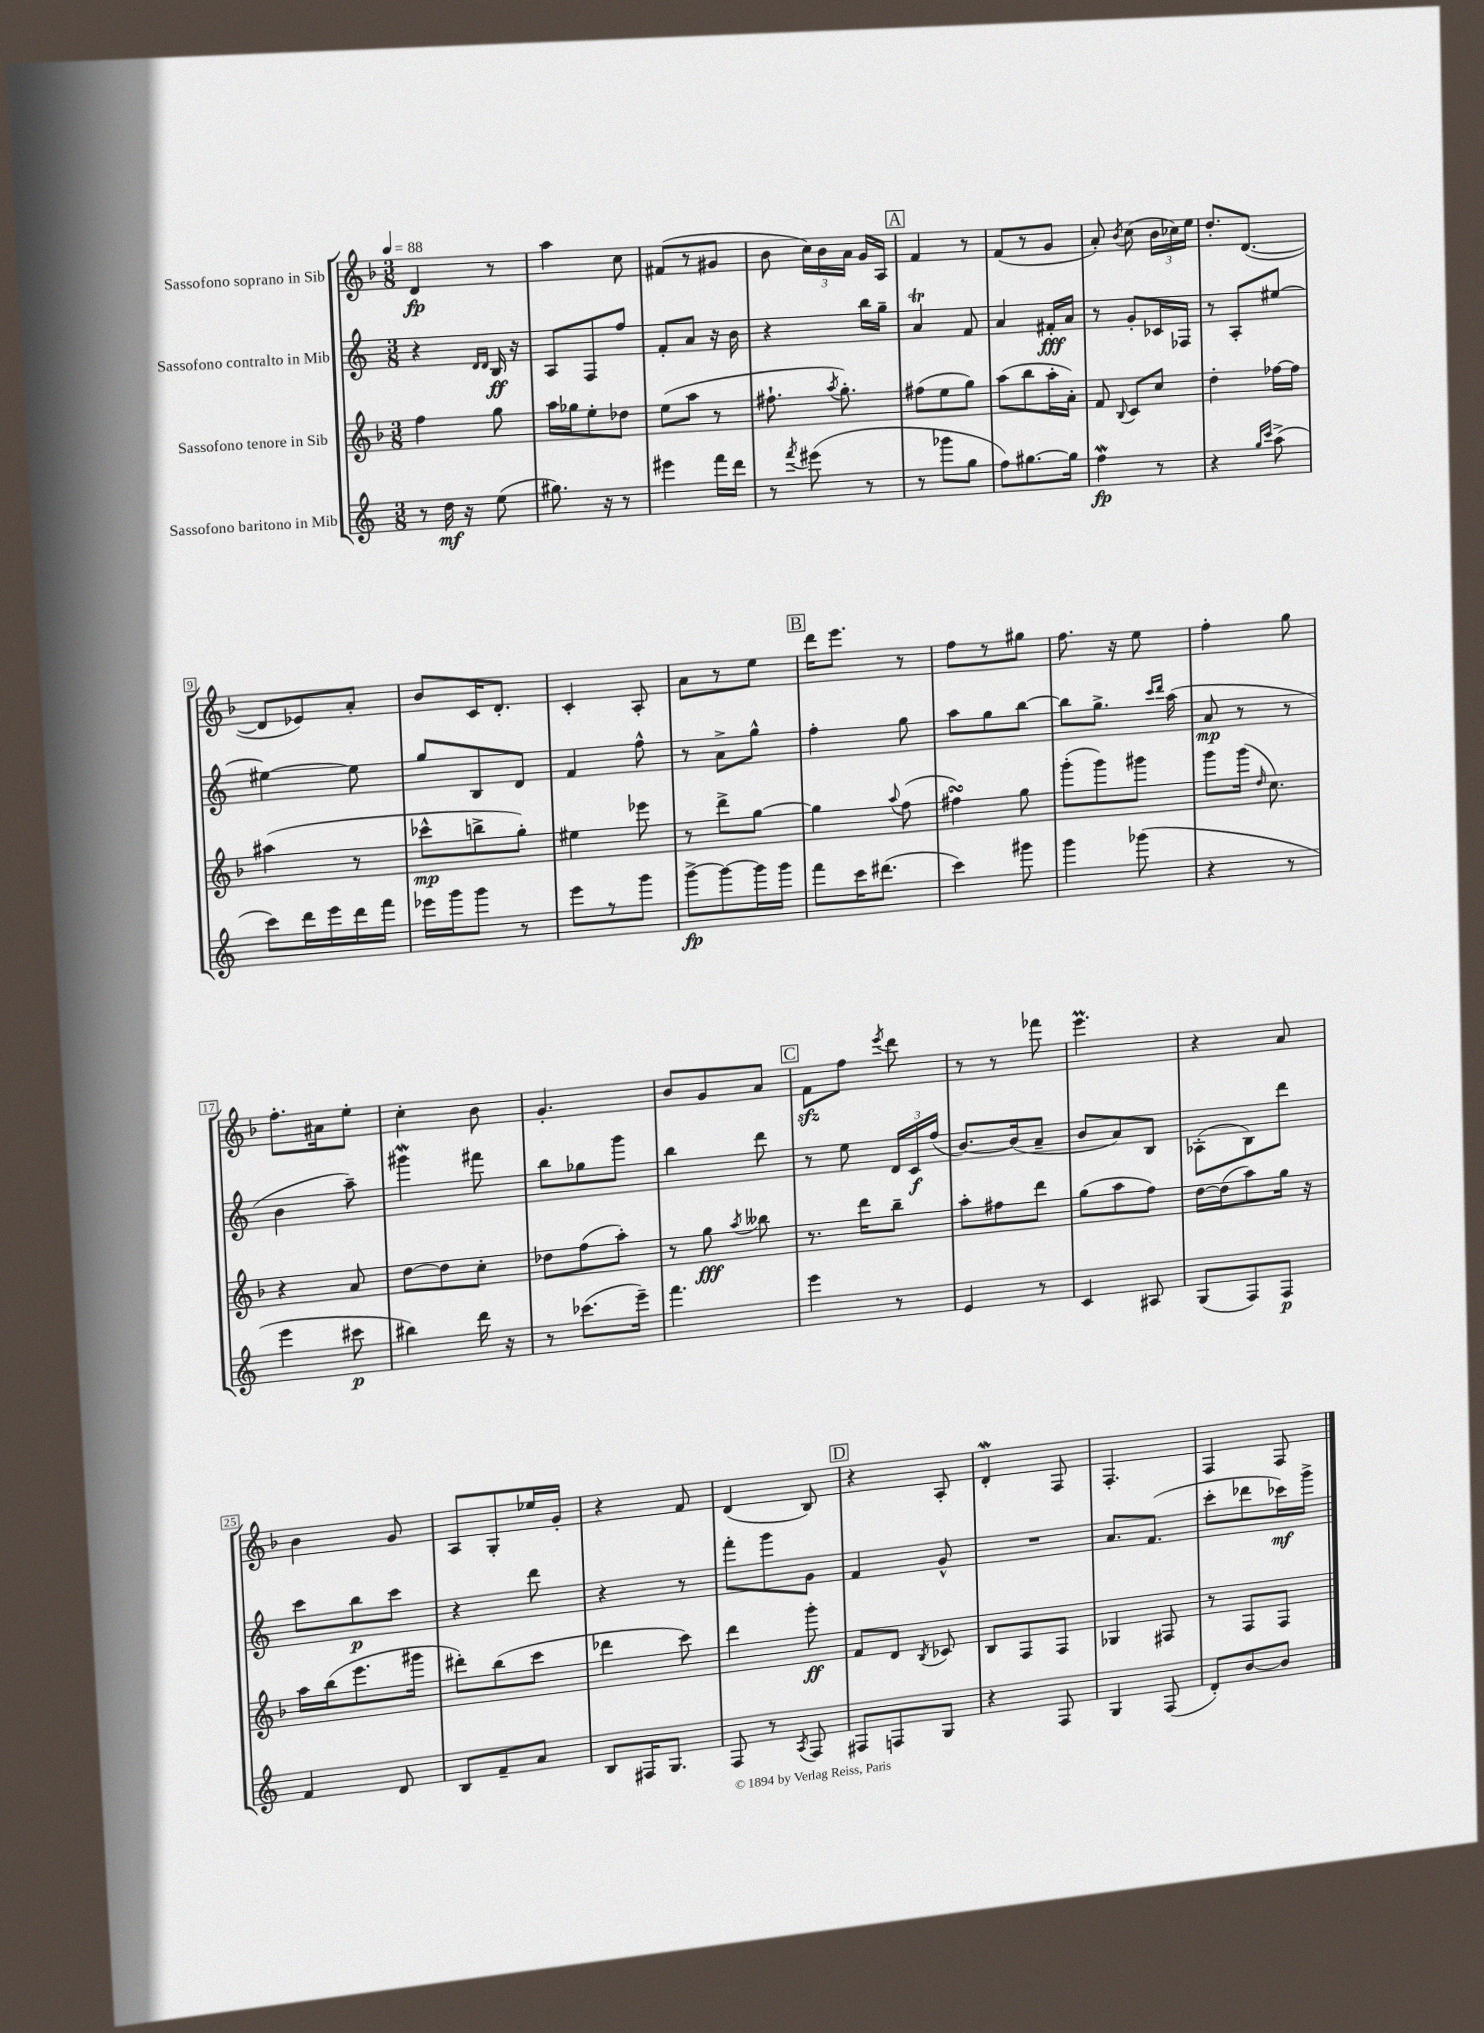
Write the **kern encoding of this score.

**kern	**dynam	**kern	**dynam	**kern	**dynam	**kern	**dynam
*part4	*part4	*part3	*part3	*part2	*part2	*part1	*part1
*staff4	*staff4	*staff3	*staff3	*staff2	*staff2	*staff1	*staff1
*I"Sassofono baritono in Mib	*	*I"Sassofono tenore in Sib	*	*I"Sassofono contralto in Mib	*	*I"Sassofono soprano in Sib	*
*clefG2	*	*clefG2	*	*clefG2	*	*clefG2	*
*k[]	*	*k[b-]	*	*k[]	*	*k[b-]	*
*M3/8	*	*M3/8	*	*M3/8	*	*M3/8	*
*MM88	*	*MM88	*	*MM88	*	*MM88	*
=1	=1	=1	=1	=1	=1	=1	=1
8r	.	4ff\	.	4r	.	4d/	fp
16dd\	mf	.	.	.	.	.	.
16r	.	.	.	.	.	.	.
.	.	.	.	16qqd/LL	.	.	.
.	.	.	.	16qqd/JJ	.	.	.
(8ee\	.	8gg\	.	16B/	ff	8r	.
.	.	.	.	16r	.	.	.
=2	=2	=2	=2	=2	=2	=2	=2
8.gg#X\)	.	16aa\LL	.	8A/L	.	4aa\	.
.	.	16gg-X\J	.	.	.	.	.
.	.	8ee'\	.	8F/	.	.	.
16r	.	.	.	.	.	.	.
8r	.	8dd-X\J	.	8ff/J	.	8cc\	.
=3	=3	=3	=3	=3	=3	=3	=3
4eee#X\	.	(8ee\L	.	8f'/L	.	(8f#X/L	.
.	.	8aa\J	.	8a/J	.	8r	.
16fff\LL	.	8r	.	16r	.	8g#X/J	.
16ddd\JJ	.	.	.	16b\	.	.	.
=4	=4	=4	=4	=4	=4	=4	=4
8r	.	8.ff#X`\	.	4r	.	8b-\	.
8qfff/	.	.	.	.	.	.	.
(8eee#X\	.	.	.	.	.	24cc\LL)	.
.	.	.	.	.	.	24b-\	.
.	.	8qaa/	.	.	.	.	.
.	.	8.gg'\)	.	.	.	.	.
.	.	.	.	.	.	24a\JJ	.
8r	.	.	.	16bb\LL	.	16g/LL	.
.	.	.	.	16gg~\JJ	.	16A/JJ	.
!!LO:REH:place=s1:t=A
=5	=5	=5	=5	=5	=5	=5	=5
8r	.	(8ff#X\L	.	4aT/	.	4f/	.
8ggg-X\L	.	8ee\	.	.	.	.	.
8gg\J	.	8gg\J)	.	8f/	.	8r	.
=6	=6	=6	=6	=6	=6	=6	=6
8ff\L)	.	(8aa\L	.	4a/	.	(8f/L	.
[8.gg#X\	.	8bb-\	.	.	.	8r	.
.	.	16aa'\L	.	16f#X'/LL	fff	8g/J	.
16gg#\Jk]	.	16a'\JJ)	.	16a/JJ	.	.	.
=7	=7	=7	=7	=7	=7	=7	=7
4ffw\	fp	8f/	.	8r	.	8a'/)	.
.	.	8qqB-/	.	.	.	8qb-/	.
.	.	8c/L	.	8g'/L	.	(8cc\	.
8r	.	8cc/J	.	16c-X/L	.	24b-\LL	.
.	.	.	.	.	.	24cc-X\)	.
.	.	.	.	16F-X/JJ	.	.	.
.	.	.	.	.	.	24ee\JJ	.
=8	=8	=8	=8	=8	=8	=8	=8
4r	.	4dd'\	.	8r	.	8.dd'/L	.
.	.	.	.	8A'/L	.	.	.
.	.	.	.	.	.	([8.d/J	.
16qqgg/LL	.	.	.	.	.	.	.
16qqccc/JJ	.	.	.	.	.	.	.
(8aa^\	.	[16ff-X\LL	.	[8ee#X/J	.	.	.
.	.	16ff-\JJ]	.	.	.	.	.
!!LO:LB:g=z
=9	=9	=9	=9	=9	=9	=9	=9
8ccc\L)	.	(4aa#X\	.	4ee#X\_	.	8d/L]	.
16ddd\L	.	.	.	.	.	8e-X/)	.
16eee\	.	.	.	.	.	.	.
16ddd\	.	8r	.	8ee#\]	.	8a'/J	.
16fff\JJ	.	.	.	.	.	.	.
=10	=10	=10	=10	=10	=10	=10	=10
16eee-X\LL	.	8ccc-X^^\L	mp	8gg/L	.	8b-/L	.
16ggg\J	.	.	.	.	.	.	.
8ggg\J	.	8bbn^\	.	8B/	.	16c/K	.
.	.	.	.	.	.	8.d'/J	.
8r	.	8gg'\J)	.	8d/J	.	.	.
=11	=11	=11	=11	=11	=11	=11	=11
8eee\L	.	4ee#X\	.	4f/	.	4c'/	.
8r	.	.	.	.	.	.	.
8ggg\J	.	8eee-X\	.	8ff^^\	.	8A'/	.
=12	=12	=12	=12	=12	=12	=12	=12
[8ggg^\L	fp	8r	.	8r	.	8a\L	.
8ggg\_	.	8ddd^\L	.	8a^\L	.	8r	.
16ggg\L]	.	[8gg\J	.	8gg^^\J	.	8ee\J	.
16ggg\JJ	.	.	.	.	.	.	.
!!LO:REH:place=s1:t=B
=13	=13	=13	=13	=13	=13	=13	=13
8fff\L	.	4gg\]	.	4ff'\	.	16ddd\KL	.
.	.	.	.	.	.	8.eee\J	.
16ccc\K	.	.	.	.	.	.	.
(8.ddd#X\J	.	.	.	.	.	.	.
.	.	8qqaa/	.	.	.	.	.
.	.	(8ff\	.	8gg\	.	8r	.
=14	=14	=14	=14	=14	=14	=14	=14
4ccc\)	.	4ff#XsSsS\)	.	8aa\L	.	8ff\L	.
.	.	.	.	8gg\	.	8r	.
8ggg#X\	.	8gg\	.	[8bb\J	.	8gg#X\J	.
=15	=15	=15	=15	=15	=15	=15	=15
4ggg\	.	(8ggg'\L	.	8bb\L]	.	8.ff\	.
.	.	8ggg\)	.	8.gg^\J	.	.	.
.	.	.	.	.	.	16r	.
(8ggg-X\	.	8ggg#X\J	.	.	.	8ee\	.
.	.	.	.	16qqccc/LL	.	.	.
.	.	.	.	16qqddd/JJ	.	.	.
.	.	.	.	(16aa\	.	.	.
=16	=16	=16	=16	=16	=16	=16	=16
4r	.	8ggg\L	.	8a/	mp	4ff'\	.
.	.	(16ggg\Jk	.	8r	.	.	.
.	.	16qqdd/	.	.	.	.	.
.	.	8.cc\)	.	.	.	.	.
8r	.	.	.	8r	.	8gg\	.
!!LO:LB:g=z
=17	=17	=17	=17	=17	=17	=17	=17
4eee\	.	4r	.	4b\	.	8.ff'\L	.
.	.	.	.	.	.	16a#X\k	.
8ccc#X\	p	8a/	.	8aa~\)	.	8ee'\J	.
=18	=18	=18	=18	=18	=18	=18	=18
4bb#X\)	.	[8dd\L	.	4ggg#XW\	.	4cc'\	.
.	.	8dd\]	.	.	.	.	.
16ddd\	.	8cc'\J	.	8fff#X\	.	8b-\	.
16r	.	.	.	.	.	.	.
=19	=19	=19	=19	=19	=19	=19	=19
8r	.	8dd-X\L	.	8bb\L	.	4.g'/	.
(8.ccc-X\L	.	(8ff\	.	8gg-X\	.	.	.
.	.	8aa'\J)	.	8ggg\J	.	.	.
16eee~\Jk)	.	.	.	.	.	.	.
=20	=20	=20	=20	=20	=20	=20	=20
4.fff\	.	8r	.	4bb\	.	8b-/L	.
.	.	8gg\	fff	.	.	8g/	.
.	.	8qaa/	.	.	.	.	.
.	.	8bb--X\	.	8ddd\	.	8a/J	.
!!LO:REH:place=s1:t=C
=21	=21	=21	=21	=21	=21	=21	=21
4eee\	.	8.r	.	8r	.	8fzz\L	.
.	.	.	.	8ee\	.	8ff\J	.
.	.	16ddd\KL	.	.	.	.	.
.	.	.	.	.	.	8qeee/	.
8r	.	8bb-~\J	.	24d/LL	.	8ddd\	.
.	.	.	.	24c/	f	.	.
.	.	.	.	(24ff/JJ	.	.	.
=22	=22	=22	=22	=22	=22	=22	=22
4e/	.	8aa'\L	.	[8.b/L)	.	8r	.
.	.	8ff#X\	.	.	.	8r	.
.	.	.	.	(16b/k]	.	.	.
8r	.	8ddd\J	.	8a~/J	.	8fff-X\	.
=23	=23	=23	=23	=23	=23	=23	=23
4c/	.	(8gg\L	.	8b/L	.	4.eeem\	.
.	.	8aa\	.	8a/)	.	.	.
8A#X/	.	8ff\J)	.	8B/J	.	.	.
=24	=24	=24	=24	=24	=24	=24	=24
(8G/L	.	[16dd\LL	.	(8A-X'\L	.	4r	.
.	.	(16dd\J]	.	.	.	.	.
8F/)	.	8aa\)	.	8B\)	.	.	.
8F/J	p	16gg\Jk	.	8ddd\J	.	8a/	.
.	.	16r	.	.	.	.	.
!!LO:LB:g=z
=25	=25	=25	=25	=25	=25	=25	=25
4f/	.	16aa\LL	.	8ccc\L	.	4b-\	.
.	.	(16bb-\J	.	.	.	.	.
.	.	8.eee\	.	8bb\	p	.	.
8d/	.	.	.	8ccc\J	.	8g/	.
.	.	16ggg#X\Jk	.	.	.	.	.
=26	=26	=26	=26	=26	=26	=26	=26
8B/L	.	8ddd#X'\L)	.	4r	.	8A/L	.
8f~/	.	(8bb-\	.	.	.	8G'/	.
8a/J	.	8ccc\J	.	8ddd\	.	16ee-X/L	.
.	.	.	.	.	.	16g'/JJ	.
=27	=27	=27	=27	=27	=27	=27	=27
8B/L	.	4ddd-X\	.	4r	.	4r	.
16F#X/K	.	.	.	.	.	.	.
8.G/J	.	.	.	.	.	.	.
.	.	8ccc\)	.	8r	.	8f/	.
=28	=28	=28	=28	=28	=28	=28	=28
8F/	.	4ddd\	.	8fff'\L	.	(4d/	.
8r	.	.	.	8ggg\	.	.	.
8qA/	.	.	.	.	.	.	.
8F/	.	8ggg'\	ff	8g\J	.	8B-/)	.
!!LO:REH:place=s1:t=D
=29	=29	=29	=29	=29	=29	=29	=29
8F#X/L	.	8f/L	.	4f/	.	4r	.
8Fn/	.	8d/J	.	.	.	.	.
.	.	8qB-/	.	.	.	.	.
8G/J	.	8c-X/	.	8g^^/	.	8A'/	.
=30	=30	=30	=30	=30	=30	=30	=30
4r	.	8B-/L	.	4.r	.	4dW'/	.
.	.	8F/	.	.	.	.	.
8F/	.	8F/J	.	.	.	8F/	.
=31	=31	=31	=31	=31	=31	=31	=31
4G/	.	4G-X/	.	8.a/L	.	4.F'/	.
.	.	.	.	(8.f/J	.	.	.
(8F/	.	8F#X/	.	.	.	.	.
=32	=32	=32	=32	=32	=32	=32	=32
8d'/L)	.	8r	.	8ccc'\L	.	4F/	.
[8b/	.	8F/L	.	8ddd-X\	.	.	.
8b/J]	.	8F/J	.	16ccc-X\L)	mf	8F/	.
.	.	.	.	16ggg^\JJ	.	.	.
==	==	==	==	==	==	==	==
*-	*-	*-	*-	*-	*-	*-	*-
